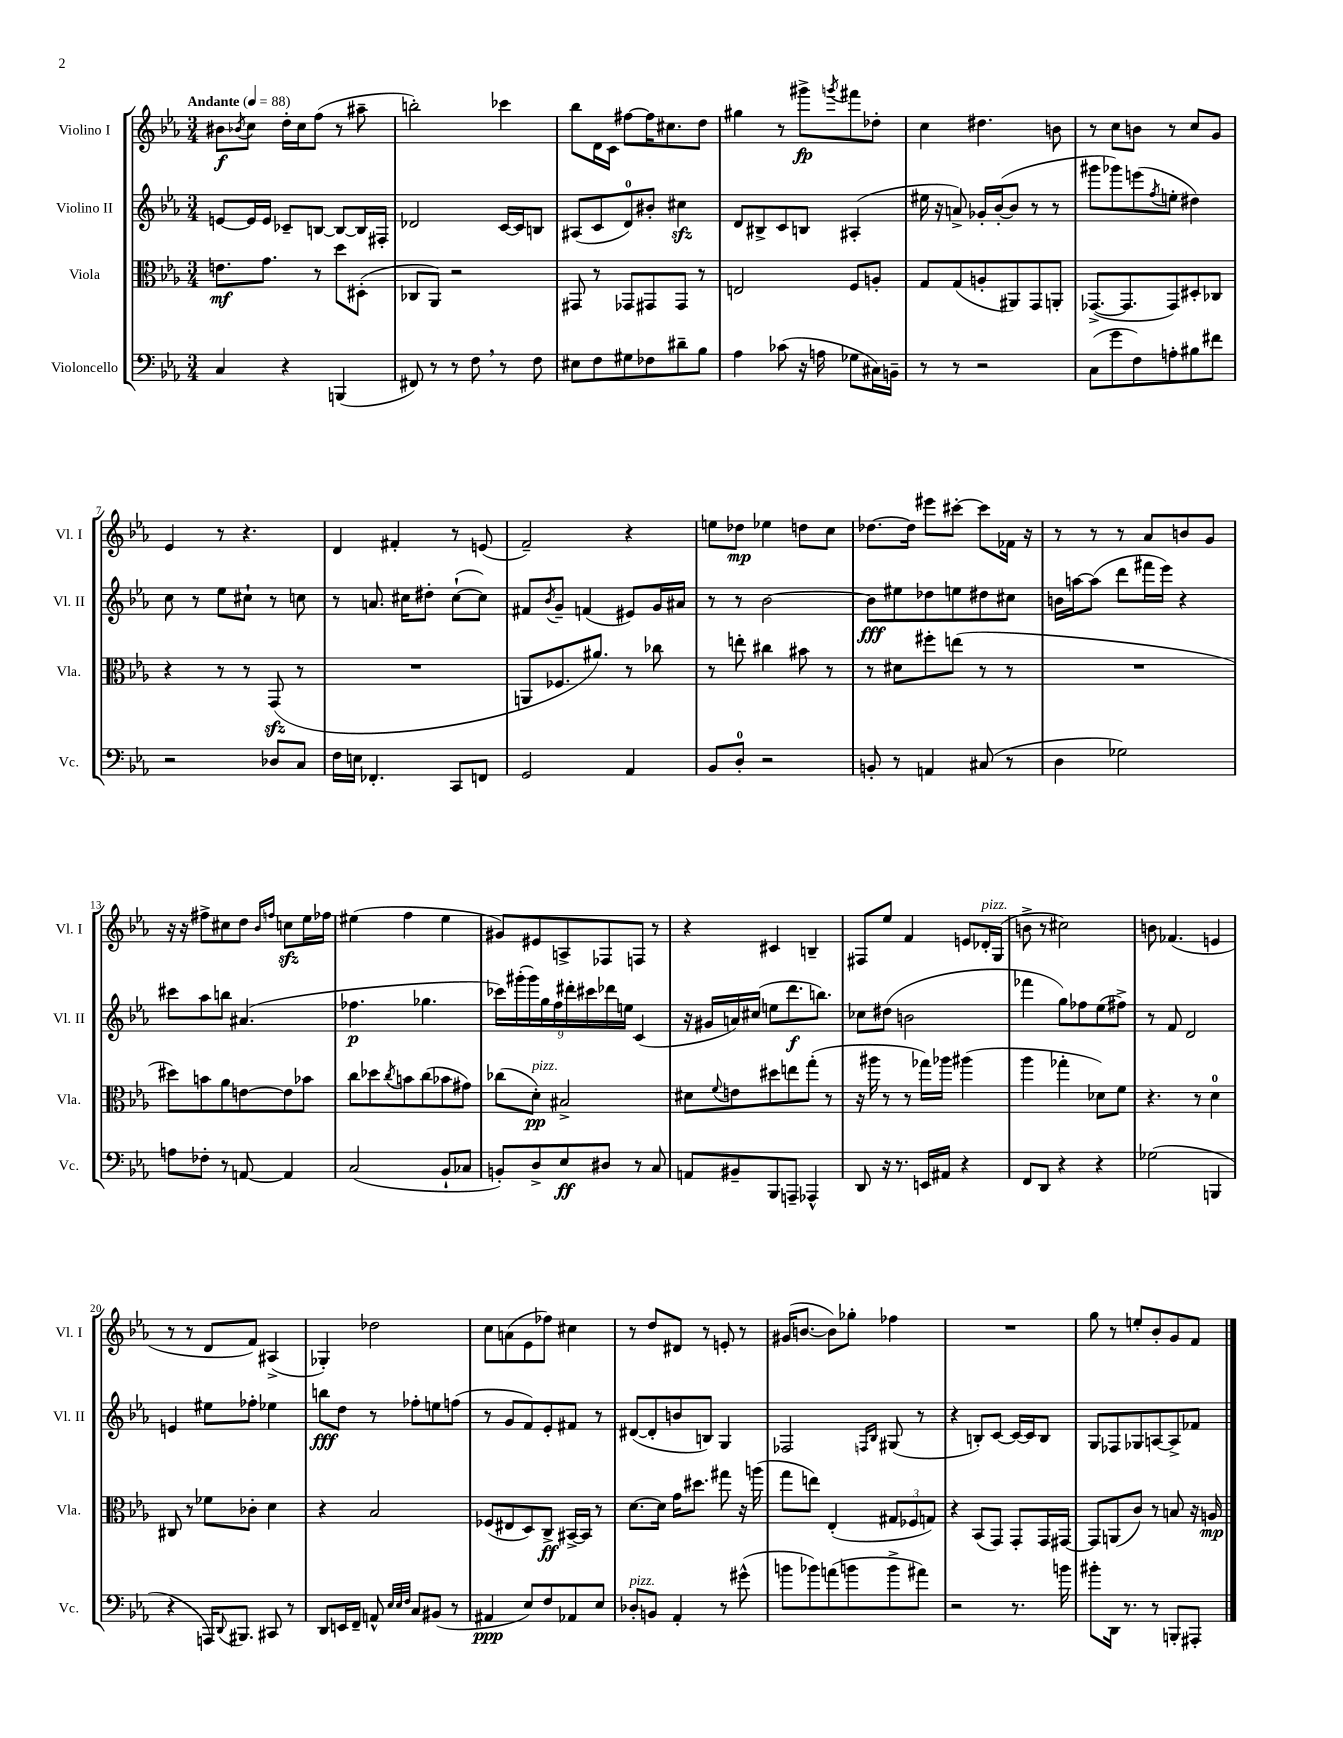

**kern	**dynam	**kern	**dynam	**kern	**dynam	**kern	**dynam
*part4	*part4	*part3	*part3	*part2	*part2	*part1	*part1
*staff4	*staff4	*staff3	*staff3	*staff2	*staff2	*staff1	*staff1
*I"Violoncello	*	*I"Viola	*	*I"Violino II	*	*I"Violino I	*
*I'Vc.	*	*I'Vla.	*	*I'Vl. II	*	*I'Vl. I	*
*clefF4	*	*clefC3	*	*clefG2	*	*clefG2	*
*k[b-e-a-]	*	*k[b-e-a-]	*	*k[b-e-a-]	*	*k[b-e-a-]	*
*M3/4	*	*M3/4	*	*M3/4	*	*M3/4	*
*MM88	*	*MM88	*	*MM88	*	*MM88	*
=1	=1	=1	=1	=1	=1	=1	=1
!	!	!	!	!	!	!LO:TX:a:B:t=Andante	!
4C/	.	8.en\L	mf	[8en/L	.	8b#X\L	f
.	.	.	.	.	.	8qb-X/	.
.	.	.	.	16e/L]	.	8cc\J	.
.	.	8.g\J	.	16e/JJ	.	.	.
4r	.	.	.	8c-X~/L	.	16dd'\LL	.
.	.	.	.	.	.	16cc\J	.
.	.	8r	.	[8Bn/J	.	(8ff\J	.
(4BBBn/	.	8dd\L	.	8B/L_	.	8r	.
.	.	(8D#X'\J	.	16B/L]	.	8aa#X~\	.
.	.	.	.	16F#X'/JJ	.	.	.
=2	=2	=2	=2	=2	=2	=2	=2
8FF#X/)	.	8C-X/L	.	2d-X/	.	2bbn'\)	.
8r	.	8AA-/J)	.	.	.	.	.
8r	.	2r	.	.	.	.	.
8F,\	.	.	.	.	.	.	.
8r	.	.	.	[16c/LL	.	4ccc-X\	.
.	.	.	.	16c/J]	.	.	.
8F\	.	.	.	8Bn/J	.	.	.
=3	=3	=3	=3	=3	=3	=3	=3
8E#X\L	.	8GG#X/	.	(8A#X/L	.	8bb-\L	.
8F\	.	8r	.	8c/	.	16d\L	.
.	.	.	.	.	.	16c\JJ	.
8G#X\	.	8GG-X/L	.	8d/)	.	[8ff#X\L	.
8F-X\	.	8GG#X/	.	8b#X'/J	.	16ff#\K]	.
.	.	.	.	.	.	8.cc#X\	.
8d#X~\	.	8GG#/J	.	4cc#Xzz\	.	.	.
8B-\J	.	8r	.	.	.	8dd\J	.
=4	=4	=4	=4	=4	=4	=4	=4
4A-\	.	2En/	.	8d/L	.	4gg#X\	.
.	.	.	.	8B#X^/	.	.	.
(8c-X\	.	.	.	8c/	.	8r	.
16r	.	.	.	8Bn/J	.	8ggg#X^\L	fp
16An\	.	.	.	.	.	.	.
.	.	.	.	.	.	8qgggn/	.
8G-X\L	.	8F/L	.	(4A#X'/	.	8fff#X\	.
16C#X\L)	.	8An'/J	.	.	.	8dd-X'\J	.
16BBn~\JJ	.	.	.	.	.	.	.
=5	=5	=5	=5	=5	=5	=5	=5
8r	.	8G/L	.	16ee#X\	.	4cc\	.
.	.	.	.	16r	.	.	.
8r	.	(8G/	.	8an^/)	.	.	.
2r	.	8An'/	.	16g-X'/LL	.	4.dd#X\	.
.	.	.	.	([16b-'/J	.	.	.
.	.	8AA#X/)	.	8b-/J]	.	.	.
.	.	8GG/	.	8r	.	.	.
.	.	8AAn'/J	.	8r	.	8bn\	.
=6	=6	=6	=6	=6	=6	=6	=6
(8C\L	.	([8.GG-X^/L	.	8ggg#X\L	.	8r	.
8g\	.	.	.	8ggg-X\)	.	8cc\L	.
.	.	8.GG-/]	.	.	.	.	.
8F\)	.	.	.	(8eeen\	.	8bn\J	.
.	.	.	.	8qff/	.	.	.
8An'\	.	8GG-/)	.	8een'\J	.	8r	.
8B#X\	.	8D#X'/	.	4dd#X\)	.	8cc/L	.
8f#X\J	.	8C-X/J	.	.	.	8g/J	.
!!LO:LB:g=z
=7	=7	=7	=7	=7	=7	=7	=7
2r	.	4r	.	8cc\	.	4e-/	.
.	.	.	.	8r	.	.	.
.	.	8r	.	8ee-\L	.	8r	.
.	.	8r	.	8cc#X`\J	.	4.r	.
8D-X/L	.	(8GGzz/	.	8r	.	.	.
8C/J	.	8r	.	8ccn\	.	.	.
=8	=8	=8	=8	=8	=8	=8	=8
16F\LL	.	2.r	.	8r	.	4d/	.
16En\JJ	.	.	.	.	.	.	.
4.FF-X'/	.	.	.	8.an/	.	.	.
.	.	.	.	.	.	4f#X'/	.
.	.	.	.	16cc#X\KL	.	.	.
.	.	.	.	8dd#X'\J	.	.	.
8CC/L	.	.	.	([8cc#`\L	.	8r	.
8FFn/J	.	.	.	8cc#\J])	.	(8en/	.
=9	=9	=9	=9	=9	=9	=9	=9
2GG/	.	8AAn/L	.	8f#X/L	.	2f~/)	.
.	.	.	.	8qb-/	.	.	.
.	.	8.F-X/	.	8g~/J	.	.	.
.	.	.	.	(4fn/	.	.	.
.	.	8.a#X/J)	.	.	.	.	.
4AA-/	.	8r	.	8e#X/L)	.	4r	.
.	.	8cc-X\	.	16g/L	.	.	.
.	.	.	.	16a#X/JJ	.	.	.
=10	=10	=10	=10	=10	=10	=10	=10
8BB-/L	.	8r	.	8r	.	8een\L	.
8D'/J	.	8een'\	.	8r	.	8dd-X\J	mp
2r	.	4cc#X\	.	[2b-\	.	4ee-X\	.
.	.	8b#X\	.	.	.	8ddn\L	.
.	.	8r	.	.	.	8cc\J	.
=11	=11	=11	=11	=11	=11	=11	=11
8BBn'/	.	8r	.	8b-\L]	fff	[8.dd-X\L	.
8r	.	8d#X\L	.	8ee#X\	.	.	.
.	.	.	.	.	.	16dd-\Jk]	.
4AAn/	.	8ff#X'\	.	8dd-X\	.	8eee#X\L	.
.	.	(8een\J	.	8een\	.	[8ccc#X'\J	.
(8C#X/	.	8r	.	8dd#X\	.	8ccc#\L]	.
8r	.	8r	.	8cc#X\J	.	16f-X\Jk	.
.	.	.	.	.	.	16r	.
=12	=12	=12	=12	=12	=12	=12	=12
4D\	.	2.r	.	16bn\LL	.	8r	.
.	.	.	.	[16aan\J	.	.	.
.	.	.	.	(8aa\J]	.	8r	.
2G-X\)	.	.	.	8ddd\L	.	8r	.
.	.	.	.	16fff#X\L	.	8a-/L	.
.	.	.	.	16eee-\JJ)	.	.	.
.	.	.	.	4r	.	8bn/	.
.	.	.	.	.	.	8g/J	.
!!LO:LB:g=z
=13	=13	=13	=13	=13	=13	=13	=13
8An\L	.	8dd#X\L)	.	8ccc#X\L	.	16r	.
.	.	.	.	.	.	16r	.
8F-X'\J	.	8bn\	.	8aa-\	.	8ff#X^\L	.
8r	.	8a-\	.	8bbn\J	.	8cc#X\	.
[8AAn/	.	[8en\	.	(4.a#X/	.	8dd\J	.
.	.	.	.	.	.	16qqb-/LL	.
.	.	.	.	.	.	16qqffn/JJ	.
4AA/]	.	8e\]	.	.	.	8ccnzz\L	.
.	.	8b-X\J	.	.	.	16ee-\L	.
.	.	.	.	.	.	16ff-X\JJ	.
=14	=14	=14	=14	=14	=14	=14	=14
(2C/	.	8cc\L	.	4.ff-X\	p	(4ee#X\	.
.	.	8dd-X\	.	.	.	.	.
.	.	8qcc/	.	.	.	.	.
.	.	8bn\	.	.	.	4ff\	.
.	.	(8cc\	.	4.gg-X\	.	.	.
8BB-`/L	.	8b-X\	.	.	.	4ee#\	.
8C-X/J	.	8g#X\J)	.	.	.	.	.
=15	=15	=15	=15	=15	=15	=15	=15
8BBn'/L)	.	(8cc-X\L	.	18ccc-X\LL)	.	8g#X/L)	.
.	.	.	.	(18ggg#X'\	.	.	.
.	.	.	.	18ggg#\)	.	.	.
!	!	!LO:TX:a:i:t=pizz.	!	!	!	!	!
8D^/	.	8d'\J)	pp	.	.	8e#X/	.
.	.	.	.	18gg\	.	.	.
.	.	.	.	18ff\	.	.	.
8E-/	ff	2B#X^/	.	.	.	8An^/	.
.	.	.	.	18ddd#X'\	.	.	.
.	.	.	.	18ccc#X\	.	.	.
8D#X/J	.	.	.	.	.	8F-X/	.
.	.	.	.	18ddd-X\	.	.	.
.	.	.	.	18een\JJ	.	.	.
8r	.	.	.	(4c/	.	8Fn/J	.
8C/	.	.	.	.	.	8r	.
=16	=16	=16	=16	=16	=16	=16	=16
8AAn/L	.	8d#X\L	.	16r	.	4r	.
.	.	.	.	16g#X/LL	.	.	.
.	.	8qqf/	.	.	.	.	.
8BB#X~/	.	8en\	.	16an/)	.	.	.
.	.	.	.	(16cc#X/JJ	.	.	.
8BBB-/	.	8dd#X\	.	8een\L	.	4c#X/	.
8AAAn~/J	.	8een\	.	8.ddd\	f	.	.
4AAA-X^^/	.	(8gg'\J	.	.	.	4Bn~/	.
.	.	.	.	8.bbn\J)	.	.	.
.	.	8r	.	.	.	.	.
=17	=17	=17	=17	=17	=17	=17	=17
8DD/	.	16r	.	8cc-X\L	.	8F#X/L	.
.	.	16aa#X\	.	.	.	.	.
16r	.	8r	.	(8dd#X\J	.	8ee-/J	.
8.r	.	.	.	.	.	.	.
.	.	8r	.	2bn\	.	4f/	.
16EEn/LL	.	16gg-X\LL)	.	.	.	.	.
16AA#X/JJ	.	16aa-X\JJ	.	.	.	.	.
4r	.	(4aa#X\	.	.	.	8en/L	.
!	!	!	!	!	!	!LO:TX:a:i:t=pizz.	!
.	.	.	.	.	.	16d-X'/L	.
.	.	.	.	.	.	(16G/JJ	.
=18	=18	=18	=18	=18	=18	=18	=18
8FF/L	.	4aa-\	.	4fff-X\	.	8bn^\	.
8DD/J	.	.	.	.	.	8r	.
4r	.	4gg-X'\	.	8gg\L)	.	2cc#X\)	.
.	.	.	.	8ff-X\	.	.	.
4r	.	8d-X\L)	.	(8ee-\	.	.	.
.	.	8f\J	.	8ff#X^\J)	.	.	.
=19	=19	=19	=19	=19	=19	=19	=19
(2G-X\	.	4.r	.	8r	.	8bn\	.
.	.	.	.	8f/	.	(4.f-X/	.
.	.	.	.	2d/	.	.	.
.	.	8r	.	.	.	.	.
4BBBn/	.	4d\	.	.	.	4en/	.
!!LO:LB:g=z
=20	=20	=20	=20	=20	=20	=20	=20
4r	.	8C#X/	.	4en/	.	8r	.
.	.	8r	.	.	.	8r	.
16AAAn/KL)	.	8f-X\L	.	8ee#X\L	.	8d/L	.
8qqDD/	.	.	.	.	.	.	.
8.BBB#X/J	.	.	.	.	.	.	.
.	.	8c-X'\J	.	8ff-X'\J	.	8f/J)	.
8CC#X/	.	4d\	.	4ee-X\	.	(4A#X^/	.
8r	.	.	.	.	.	.	.
=21	=21	=21	=21	=21	=21	=21	=21
8DD/L	.	4r	.	8bbn\L	fff	4G-X'/)	.
16EEn/L	.	.	.	8dd\J	.	.	.
16FF~/JJ	.	.	.	.	.	.	.
8AAn^^/	.	2B-/	.	8r	.	2dd-X\	.
32qqE-/LLL	.	.	.	.	.	.	.
32qqE-/	.	.	.	.	.	.	.
32qqF/JJJ	.	.	.	.	.	.	.
8C/L	.	.	.	8ff-X'\L	.	.	.
(8BB#X/J	.	.	.	8een\	.	.	.
8r	.	.	.	(8ffn\J	.	.	.
=22	=22	=22	=22	=22	=22	=22	=22
4AA#X/	ppp	(8F-X/L	.	8r	.	8cc\L	.
.	.	8E#X/	.	8g/L	.	(8an\	.
8E-/L)	.	8D/)	.	8f/)	.	8e-\	.
8F/	.	8C^/J	ff	8e-'/	.	8ff-X\J)	.
8AA-X/	.	[16BB#X^/LL	.	8f#X/J	.	4cc#X\	.
.	.	16BB#/JJ]	.	.	.	.	.
8E-/J	.	8r	.	8r	.	.	.
=23	=23	=23	=23	=23	=23	=23	=23
!LO:TX:a:i:t=pizz.	!	!	!	!	!	!	!
8D-X'/L	.	[8.d\L	.	([8d#X/L	.	8r	.
8BBn/J	.	.	.	8d#'/]	.	8dd/L	.
.	.	16d\Jk]	.	.	.	.	.
4AA-'/	.	16g\KL	.	8bn/	.	8d#X/J	.
.	.	8.dd#X\J	.	.	.	.	.
.	.	.	.	8Bn/J)	.	8r	.
8r	.	8gg#X\	.	4G/	.	8en'/	.
(8g#X^^\	.	16r	.	.	.	8r	.
.	.	(16aan\	.	.	.	.	.
=24	=24	=24	=24	=24	=24	=24	=24
8bn\L	.	8gg\L	.	2F-X/	.	(16g#X/KL	.
.	.	.	.	.	.	[8.bn/J	.
8b-X\)	.	8een\J)	.	.	.	.	.
(8an\	.	(4E-'/	.	.	.	8b\L])	.
8bn\	.	.	.	.	.	8gg-X'\J	.
.	.	.	.	16qqFn/LL	.	.	.
.	.	.	.	16qqB-/JJ	.	.	.
8b^\	.	12G#X/L	.	(8G#X/	.	4ff-X\	.
.	.	12F-X/	.	.	.	.	.
8a#X\J)	.	.	.	8r	.	.	.
.	.	12Gn/J)	.	.	.	.	.
=25	=25	=25	=25	=25	=25	=25	=25
2r	.	4r	.	4r	.	2.r	.
.	.	(8BB-/L	.	8Bn'/L)	.	.	.
.	.	8GG/J)	.	[8c/J	.	.	.
8.r	.	8GG'/L	.	16c/LL_	.	.	.
.	.	.	.	16c/J]	.	.	.
.	.	16GG/L	.	8B/J	.	.	.
16bn\	.	[16GG#X/JJ	.	.	.	.	.
=26	=26	=26	=26	=26	=26	=26	=26
8b#X'\L	.	8GG#/L]	.	8G/L	.	8gg\	.
16DD\Jk	.	(8AAn/	.	8F-X/	.	8r	.
8.r	.	.	.	.	.	.	.
.	.	8c/J)	.	8G-X/	.	8een'/L	.
8r	.	8r	.	[8An/	.	8b-'/	.
8BBBn'/L	.	8Bn/	.	8A^/]	.	8g/	.
8AAA#X'/J	.	16r	.	8f-X/J	.	8f/J	.
.	.	16An/	mp	.	.	.	.
==	==	==	==	==	==	==	==
*-	*-	*-	*-	*-	*-	*-	*-
